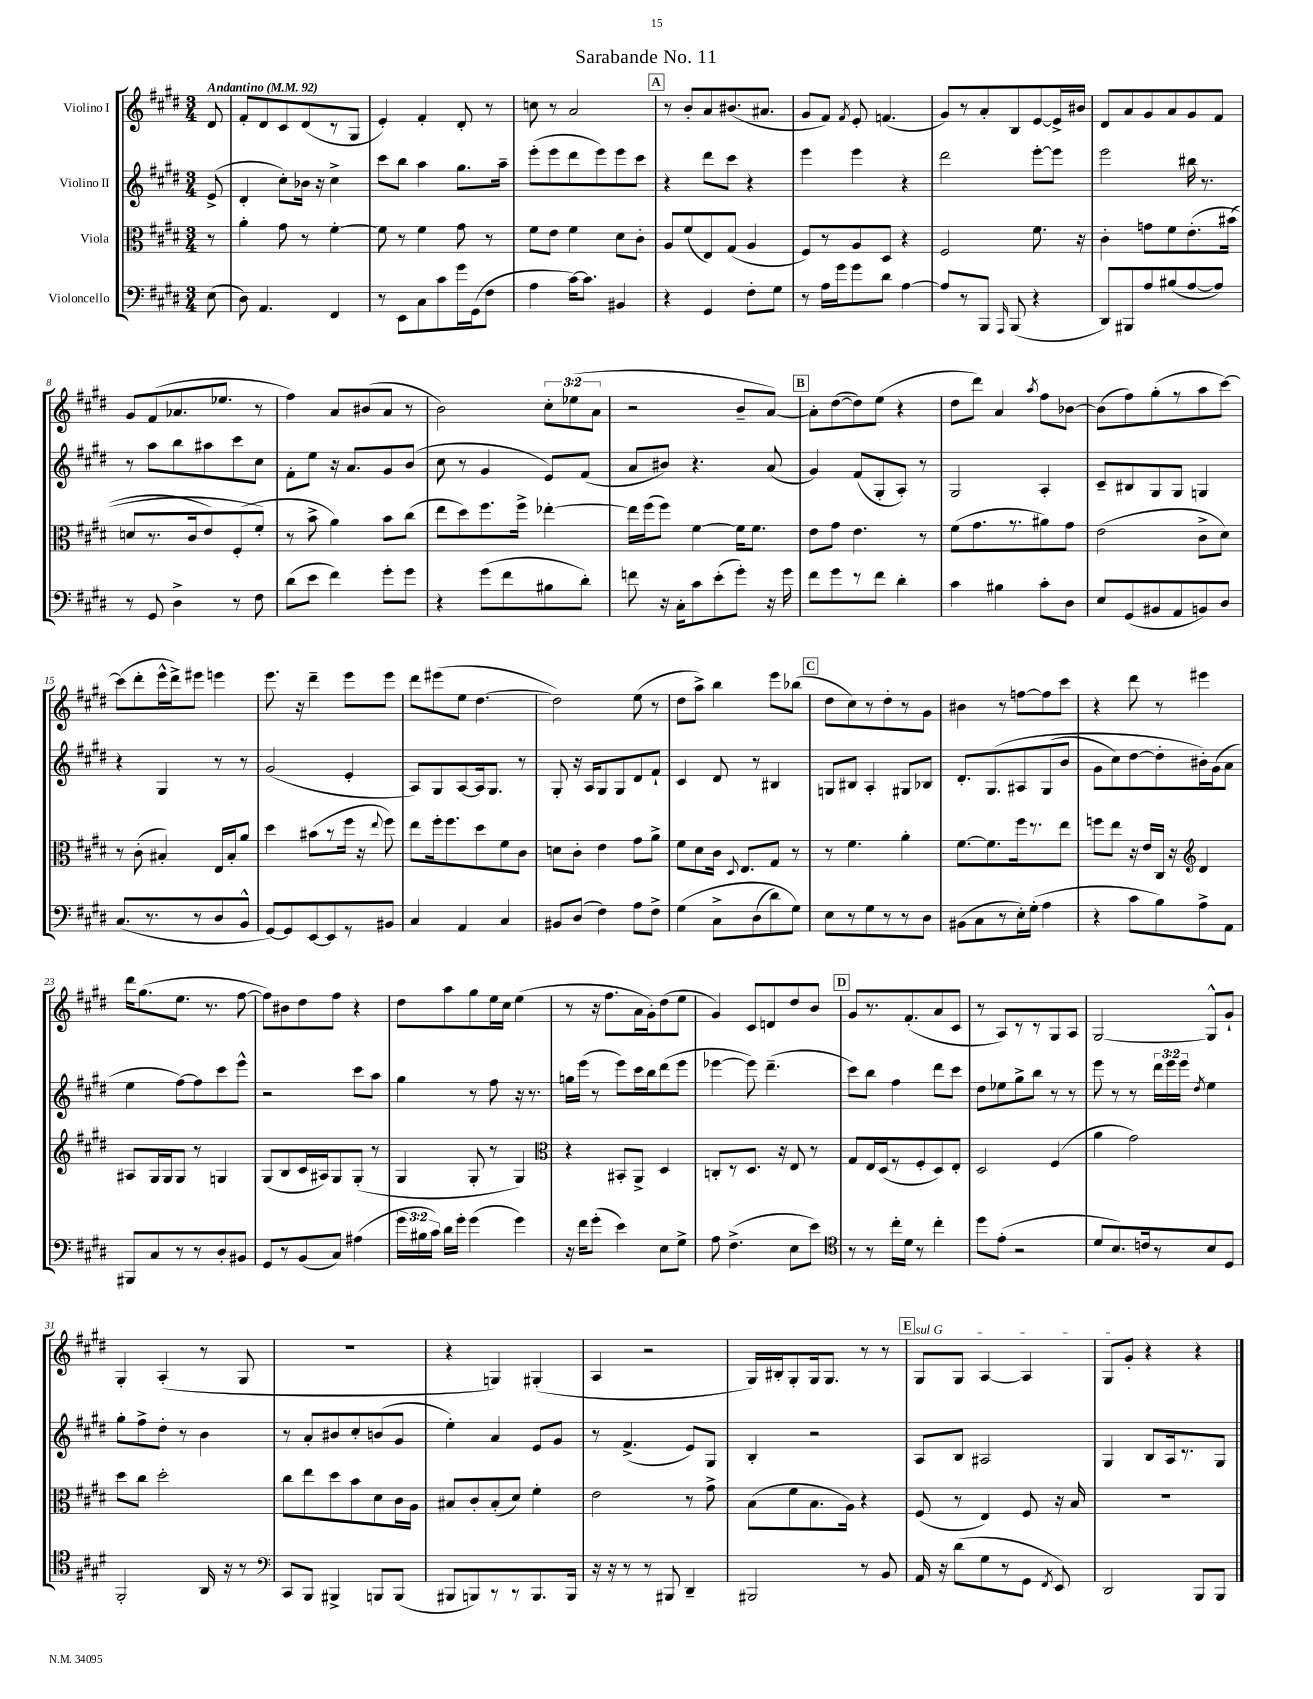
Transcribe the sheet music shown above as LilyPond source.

\header { title = "Sarabande No. 11" }
<<
\new StaffGroup <<
\new Staff = "s0" \with { instrumentName = "Violino I" } {
    \clef treble \key e \major \numericTimeSignature \time 3/4 \override Staff.TupletNumber.text = #tuplet-number::calc-fraction-text \partial 8 \tempo "Andantino" 4 = 92
    \autoBeamOff dis'8 |
    fis'8[-. dis'8 cis'8 dis'8( r8 gis8] |
    e'4-.) fis'4-. dis'8-. r8 |
    c''8 r8 a'2 |
    \mark \markup { \box "A" } r8 b'8[-. a'8 bis'8.( ais'8.] |
    gis'8[ fis'8]) \acciaccatura { fis'8 } e'8-. f'4.( |
    gis'8[) r8 a'8-. b8 e'8~ e'16-> bis'16] |
    dis'8[ a'8 gis'8 a'8 gis'8 fis'8] |
    gis'8[ fis'8( aes'8. ees''8.] r8 |
    fis''4) a'8[ bis'8( a'8] r8 |
    b'2) \tuplet 3/2 { cis''8[-. ees''8( a'8] } |
    r2 b'8[-- a'8]~) |
    \mark \markup { \box "B" } a'8[-. dis''8~( dis''8) e''8]( r4 |
    dis''8[ dis'''8]) a'4 \acciaccatura { a''8 } fis''8[ bes'8]~ |
    bes'8[( fis''8) gis''8-.( r8 a''8 cis'''8]~) |
    cis'''8[( dis'''8-. e'''16-^ dis'''16->) eis'''8] e'''4 |
    e'''8. r16 dis'''4-- e'''8[ e'''8] |
    dis'''8[ eis'''8( e''8] dis''4.~ |
    dis''2) e''8( r8 |
    dis''8[ a''8]->) b''4 e'''8[ bes''8]( |
    \mark \markup { \box "C" } dis''8[ cis''8) r8 dis''8-. r8 gis'8] |
    bis'4 r8 f''8[~ f''8 cis'''8] |
    r4 dis'''8 r8 eis'''4 |
    dis'''16[ gis''8.( e''8.] r8. fis''8~ |
    fis''8[) bis'8 dis''8 fis''8] r4 |
    dis''8[ a''8 gis''8 e''16 cis''16] e''4( |
    r8 r16 fis''8.[ a'16 gis'16-.) dis''8( e''8] |
    gis'4) cis'8[ d'8 dis''8 b'8] |
    \mark \markup { \box "D" } gis'8[ r8. fis'8.-.( a'8 cis'8] |
    r8 a8[) r8 r8 gis8 a8] |
    gis2~ gis8[-^ gis'8]-! |
    gis4-. a4-.( r8 gis8 |
    R2. |
    r4 g4) gis4-.( |
    a4 r2 |
    gis16[) bis16-. gis8-. gis16 gis8.] r8 r8 |
    \mark \markup { \box "E" } \once \override TextSpanner.bound-details.left.text = \markup { \italic "sul G" } gis8[\startTextSpan gis8] a4~ a4 |
    gis8[ gis'8]-.\stopTextSpan r4 r4 \bar "|." |
}
\new Staff = "s1" \with { instrumentName = "Violino II" } {
    \clef treble \key e \major \numericTimeSignature \time 3/4 \override Staff.TupletNumber.text = #tuplet-number::calc-fraction-text \partial 8
    \autoBeamOff e'8->( |
    dis'4-. cis''8[-.) bes'16] r16 cis''4-> |
    cis'''8[ b''8] a''4 gis''8.[ a''16]-- |
    e'''8[-.( e'''8 dis'''8 e'''8) e'''8 cis'''8] |
    \mark \markup { \box "A" } r4 dis'''8[ cis'''8] r4 |
    e'''4 e'''4 r4 |
    dis'''2 e'''8[~-. e'''8] |
    e'''2 bis''16 r8. |
    r8 a''8[ b''8 ais''8 cis'''8 cis''8] |
    fis'8[-. e''8] r16 a'8.[ gis'8 b'8]( |
    cis''8 r8 gis'4 e'8[) fis'8]( |
    a'8[ bis'8]) r4. a'8( |
    \mark \markup { \box "B" } gis'4) fis'8[( gis8-. a8]-.) r8 |
    gis2 a4-. |
    cis'8[-- bis8 gis8 gis8] g4 |
    r4 gis4 r8 r8 |
    gis'2( e'4-. |
    a8[) gis8 a8~ a16 gis8.] r8 |
    gis8-. r16 a16[ gis8 gis8 dis'8 fis'8]-! |
    cis'4 dis'8 r8 bis4 |
    \mark \markup { \box "C" } g8[ bis8] a4-. gis8[ bes8] |
    dis'8.[-. gis8.\( ais8 gis8( b'8] |
    gis'8[ cis''8) dis''8~ dis''8-. bis'16-.\) gis'16( a'8] |
    e''4 fis''8[~) fis''8 cis'''8 e'''8]-^ |
    r2 cis'''8[ a''8] |
    gis''4 r8 fis''8 r16 r8. |
    g''16[ e'''16]( r8 e'''8[) cis'''16 b''16 dis'''8( e'''8] |
    ees'''4~ ees'''8) dis'''4.--( |
    \mark \markup { \box "D" } cis'''8[) b''8] fis''4 dis'''8[ cis'''8] |
    dis''8[ ees''8 gis''8-> b''8] r8 r8 |
    e'''8 r8 r8 \tuplet 3/2 { dis'''16[ e'''16 e'''16] } \acciaccatura { dis''8 } e''4 |
    gis''8[-. fis''8-> dis''8]-. r8 b'4 |
    r8 a'8[-. bis'8 cis''8-. b'8( gis'8] |
    e''4-.) a'4 e'8[ gis'8] |
    r8 fis'4.->( e'8[) gis8] |
    b4-. r2 |
    \mark \markup { \box "E" } a8[ b8] ais2 |
    gis4 b8[ a16 r8. gis8] \bar "|." |
}
\new Staff = "s2" \with { instrumentName = "Viola" } {
    \clef alto \key e \major \numericTimeSignature \time 3/4 \partial 8
    \autoBeamOff r8 |
    a'4-. gis'8 r8 fis'4~-. |
    fis'8 r8 fis'4 gis'8 r8 |
    fis'8[ e'8] fis'4 dis'8[ cis'8]-. |
    \mark \markup { \box "A" } a8[ fis'8( e8) gis8]( a4 |
    fis8[) r8 a8 dis8] r4 |
    fis2 fis'8. r16 |
    cis'4-. g'8[ fis'8 e'8.-.\( bis'16]( |
    d'8[ r8. cis'16 e'8) fis8-.( fis'8]-.\) |
    r8 b'8-> a'4) b'8[ cis''8]( |
    e''8[ dis''8) fis''8. fis''16]-> ees''4~-. |
    ees''16[ fis''16( fis''8]) fis'4~ fis'16[ fis'8.] |
    \mark \markup { \box "B" } e'8[ gis'8] e'4. r8 |
    fis'8[( gis'8. r8. ais'8) gis'8] |
    e'2( cis'8[-> dis'8]) |
    r8 cis'8-.( bis4-.) e16[ bis16-. a'8] |
    dis''4 bis'8[( r8 fis''16] r16 \appoggiatura { e''8 } fis''8) |
    e''8[ fis''16-. fis''8. dis''8 fis'8 cis'8] |
    d'8[ cis'8]-. e'4 gis'8[ a'8]-> |
    fis'8[ dis'8 cis'16] \appoggiatura { dis8 } e8.[ gis8] r8 |
    \mark \markup { \box "C" } r8 fis'4. a'4-. |
    fis'8.[~ fis'8. fis''16 r8. e''8] |
    f''8[ e''8] r16 e'16[ cis16] r16 \clef treble dis'4 |
    ais8[ gis16 gis16 gis8] r8 g4 |
    gis8[( b8 cis'16 ais16) gis8 gis8]-.( r8 |
    gis4 gis8-. r8 gis4) |
    \clef alto r4 bis,8[-. a,8]-> dis4 |
    c8[-. r8 dis8.] r16 e8 r8 |
    \mark \markup { \box "D" } gis8[ e16 dis16( r8 fis8-. dis8) e8]-. |
    dis2 fis4( |
    a'4 gis'2) |
    dis''8[ cis''8] dis''2-. |
    cis''8[ e''8 dis''8 b'8 dis'8 cis'16 a16] |
    bis8[ cis'8-. bis8-.( dis'8]) fis'4-. |
    e'2 r8 gis'8-> |
    b8[( fis'8 b8. a16]) r4 |
    \mark \markup { \box "E" } fis8( r8 e4) fis8 r16 b16 |
    R2. \bar "|." |
}
\new Staff = "s3" \with { instrumentName = "Violoncello" } {
    \clef bass \key e \major \numericTimeSignature \time 3/4 \override Staff.TupletNumber.text = #tuplet-number::calc-fraction-text \partial 8
    \autoBeamOff e8( |
    dis8) a,4. fis,4 |
    r8 e,8[ cis8 cis'8 gis'16 gis,16( fis8] |
    a4 cis'16[~) cis'8.] bis,4 |
    \mark \markup { \box "A" } r4 gis,4 fis8[-. gis8] |
    r8 a16[ gis'16 gis'8 dis'8] a4~ |
    a8[ r8 b,,8] \grace { a,,16 } b,,8( r4 |
    dis,8[) bis,,8 a8 bis8( a8~ a8]) |
    r8 gis,8 dis4-> r8 fis8 |
    dis'8[( e'8] fis'4) gis'8[-. gis'8] |
    r4 gis'8[( fis'8 bis8 dis'8]-.) |
    f'8 r16 cis16[-. cis'8 e'8-.( gis'8]-.) r16 gis'16 |
    \mark \markup { \box "B" } fis'8[ gis'8 r8 fis'8] dis'4-. |
    cis'4 bis4 cis'8[-. dis8] |
    e8[ gis,8( bis,8 a,8 b,8) dis8] |
    cis8.[( r8. r8 dis8 b,8]-^ |
    gis,8[~) gis,8 e,8~ e,8 r8 bis,8] |
    cis4 a,4 cis4 |
    bis,8[ dis8]( fis4) a8[ fis8]-> |
    gis4\( cis8[-> dis8( dis'8) gis8]\) |
    \mark \markup { \box "C" } e8[ r8 gis8 r8 r8 dis8] |
    bis,8[( cis8 r8 e16-.) gis16]-.( a4 |
    r4 cis'8[ b8) a8-> a,8] |
    bis,,8[ cis8 r8 r8 dis8-. bis,8] |
    gis,8[ r8 b,8( cis8]) ais4( |
    \tuplet 3/2 { gis'16[ bis16 cis'16]) } dis'16[ gis'16]-. gis'4( gis'4) |
    r16 fis'16[ gis'8]-.( e'4) e8[ gis8]-> |
    a8 fis4.->( e8[ e'8]) |
    \mark \markup { \box "D" } \clef tenor r8 r8 cis''16[-. dis'16] r8 cis''4-. |
    dis''8[ e'8]-.( r2 |
    dis'8[ b8.) c'16 r8 b8 dis8] |
    fis,2-. a,16 r16 r8 |
    \clef bass cis,8[ b,,8] bis,,4-> b,,8[ b,,8]( |
    bis,,8[ b,,8) r8 r8 b,,8. b,,16] |
    r16 r16 r8 r8 bis,,8 dis,4-- |
    bis,,2 r8 b,8 |
    \mark \markup { \box "E" } a,16 r16 dis'8[( gis8 r8 gis,8] \acciaccatura { fis,8 } e,8) |
    dis,2 b,,8[ b,,8] \bar "|." |
}
>>
>>
